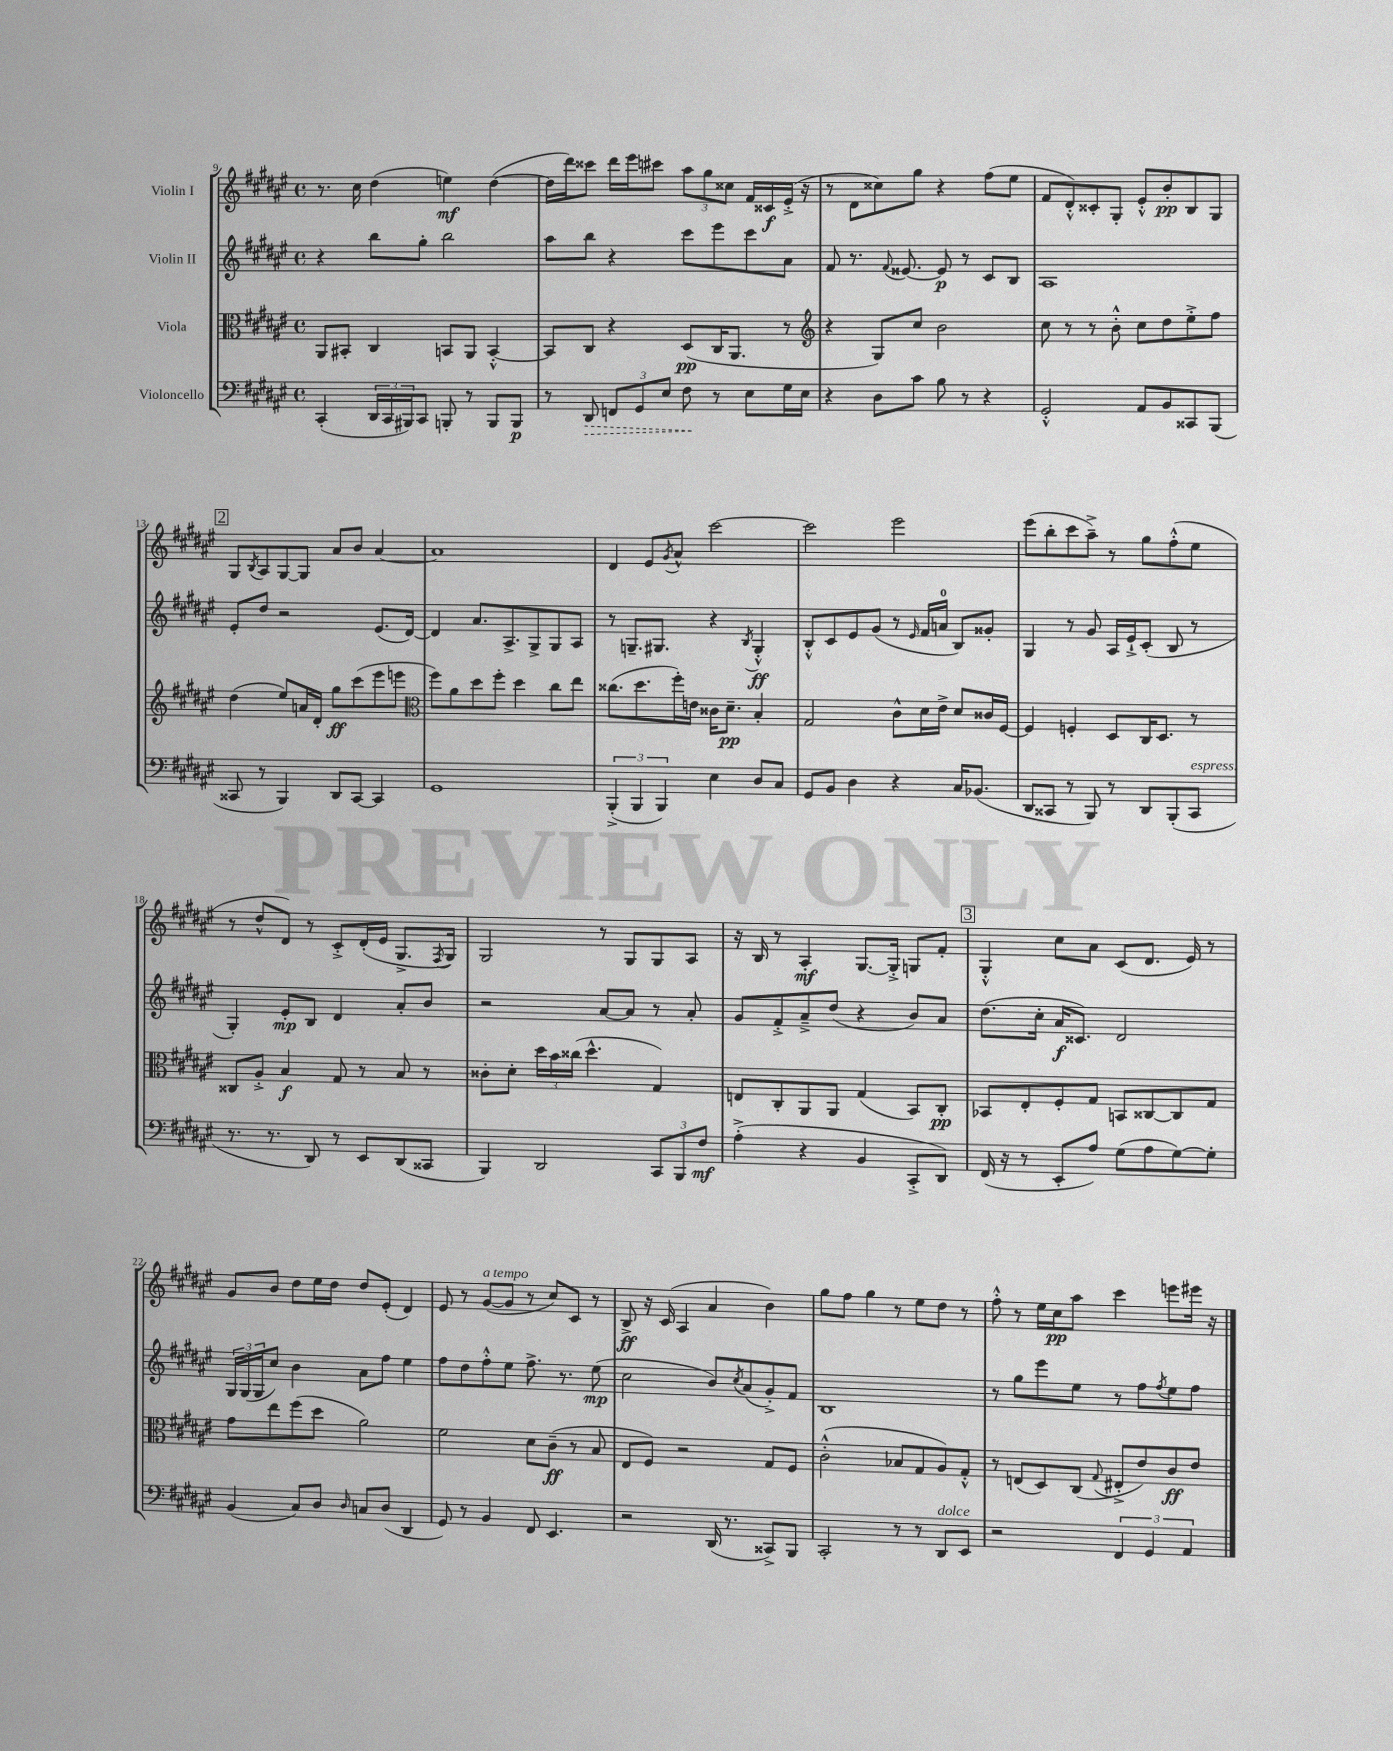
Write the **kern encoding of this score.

**kern	**dynam	**kern	**dynam	**kern	**dynam	**kern	**dynam
*part4	*part4	*part3	*part3	*part2	*part2	*part1	*part1
*staff4	*staff4	*staff3	*staff3	*staff2	*staff2	*staff1	*staff1
*I"Violoncello	*	*I"Viola	*	*I"Violin II	*	*I"Violin I	*
*clefF4	*	*clefC3	*	*clefG2	*	*clefG2	*
*k[f#c#g#d#a#e#]	*	*k[f#c#g#d#a#e#]	*	*k[f#c#g#d#a#e#]	*	*k[f#c#g#d#a#e#]	*
*M4/4	*	*M4/4	*	*M4/4	*	*M4/4	*
*met(c)	*	*met(c)	*	*met(c)	*	*met(c)	*
=9	=9	=9	=9	=9	=9	=9	=9
(4CC#'/	.	8AA#/L	.	4r	.	8.r	.
.	.	8BB#X'/J	.	.	.	.	.
.	.	.	.	.	.	16cc#\	.
24DD#/LL	.	4C#/	.	8bb\L	.	(4dd#\	.
24CC#/	.	.	.	.	.	.	.
24BBB#X/J)	.	.	.	.	.	.	.
8CC#/J	.	.	.	8gg#'\J	.	.	.
8BBBn'/	.	8BBn/L	.	2bb\	.	4een\)	mf
8r	.	8AA#/J	.	.	.	.	.
8BBB/L	.	[4BB'^^/	.	.	.	([4dd#\	.
8BBB/J	p	.	.	.	.	.	.
=10	=10	=10	=10	=10	=10	=10	=10
8r	.	8BB/L]	.	8aa#\L	.	16dd#\LL]	.
.	.	.	.	.	.	16ddd#\J)	.
!	!LO:HP:b	!	!	!	!	!	!
8DD#/	>	8C#/J	.	8bb\J	.	8ccc##X\J	.
12FFn/L	.	4r	.	4r	.	16ddd#\LL	.
.	.	.	.	.	.	16eee#\J	.
12GG#/	.	.	.	.	.	.	.
.	.	.	.	.	.	8ccc#X\J	.
12E#/J	.	.	.	.	.	.	.
8F#\	.	(8D#/L	pp	8ccc#\L	.	12aa#\L	.
.	.	.	.	.	.	12gg#\	.
8r	]	16C#/K	.	8eee#\	.	.	.
.	.	.	.	.	.	12cc##X\J	.
.	.	8.AA#/J	.	.	.	.	.
8E#\L	.	.	.	8ccc#\	.	16f#/LL	.
.	.	.	.	.	.	16c##X/	f
16G#\L	.	8r	.	8a#\J	.	(16e#'^/JJ	.
16E#\JJ	.	.	.	.	.	16r	.
=11	=11	=11	=11	=11	=11	=11	=11
*	*	*clefG2	*	*	*	*	*
4r	.	4r	.	8f#/	.	8r	.
.	.	.	.	8.r	.	8d#\L	.
8D#\L	.	8G#/L)	.	.	.	8cc##X\)	.
.	.	.	.	8qqf#/	.	.	.
.	.	.	.	[8.e##X/	.	.	.
8c#\J	.	8cc#/J	.	.	.	8gg#\J	.
8B\	.	2b\	.	8e##/]	p	4r	.
8r	.	.	.	8r	.	.	.
4r	.	.	.	8c#/L	.	(8ff#\L	.
.	.	.	.	8B/J	.	8ee#\J	.
=12	=12	=12	=12	=12	=12	=12	=12
2GG#'^^/	.	8cc#\	.	1A#	.	8f#/L	.
.	.	8r	.	.	.	8d#'^^/)	.
.	.	8r	.	.	.	8c##X'/	.
.	.	8b'^^\	.	.	.	8G#'/J	.
8AA#/L	.	8cc#\L	.	.	.	8e#'^^/L	.
8BB/	.	8dd#\	.	.	.	8b'/	pp
8CC##X/	.	8ee#'^\	.	.	.	8B/	.
(8BBB/J	.	8ff#\J	.	.	.	8G#/J	.
!!LO:LB:g=z
!!LO:REH:place=s1:t=2
=13	=13	=13	=13	=13	=13	=13	=13
8CC##X/	.	(4dd#\	.	8e#'/L	.	8G#/L	.
.	.	.	.	.	.	8qB/	.
8r	.	.	.	8dd#/J	.	8A#/	.
4BBB/)	.	8ee#/L)	.	2r	.	[8G#/	.
.	.	16an/L	.	.	.	8G#/J]	.
.	.	16d#'/JJ	.	.	.	.	.
8DD#/L	.	8gg#\L	ff	.	.	8a#/L	.
[8CC##/J	.	(8ccc#\	.	.	.	8b/J	.
4CC##/]	.	8eee#\	.	(8.e#/L	.	[4a#/	.
.	.	8eeen\J	.	.	.	.	.
.	.	.	.	[16d#/Jk)	.	.	.
=14	=14	=14	=14	=14	=14	=14	=14
*	*	*clefC3	*	*	*	*	*
1GG#	.	8ff#\L)	.	4d#/]	.	1a#]	.
.	.	8a#\	.	.	.	.	.
.	.	8dd#\	.	8.a#/L	.	.	.
.	.	8ff#'\J	.	.	.	.	.
.	.	.	.	8.A#^/	.	.	.
.	.	4dd#\	.	.	.	.	.
.	.	.	.	8G#^/	.	.	.
.	.	8cc#\L	.	8G#/	.	.	.
.	.	8ee#\J	.	8A#/J	.	.	.
=15	=15	=15	=15	=15	=15	=15	=15
(6BBB'^/	.	(8.cc##X\L	.	8r	.	4d#/	.
.	.	.	.	8.Gn~/L	.	.	.
6BBB/	.	.	.	.	.	.	.
.	.	8.dd#\	.	.	.	.	.
.	.	.	.	.	.	8e#/L	.
.	.	.	.	8.G#X/J	.	.	.
6BBB/)	.	.	.	.	.	.	.
.	.	.	.	.	.	8qg#/	.
.	.	16ff#'\L)	.	.	.	8a#^^/J	.
.	.	16en\JJ	.	.	.	.	.
4E#\	.	16c##X\KL	.	4r	.	[2ccc#\	.
.	.	8.d#~\J	pp	.	.	.	.
.	.	.	.	8qB/	.	.	.
8D#/L	.	4B'/	.	4G#'^^/	ff	.	.
8C#/J	.	.	.	.	.	.	.
=16	=16	=16	=16	=16	=16	=16	=16
8GG#/L	.	2G#/	.	8B'^^/L	.	2ccc#\]	.
8BB/J	.	.	.	8c#/	.	.	.
4D#\	.	.	.	8e#/	.	.	.
.	.	.	.	(8g#/J	.	.	.
4r	.	8c#^^\L	.	8r	.	2eee#\	.
.	.	.	.	16qqe#/	.	.	.
.	.	16d#\L	.	16f#/LL	.	.	.
.	.	16e#^\JJ	.	16an/JJ	.	.	.
16C#/KL	.	8d#/L	.	8B/L)	.	.	.
(8.BB-X/J	.	.	.	.	.	.	.
.	.	16c##X/L	.	8g##X'/J	.	.	.
.	.	[16F#/JJ	.	.	.	.	.
=17	=17	=17	=17	=17	=17	=17	=17
8DD#/L	.	4F#/]	.	4G#/	.	(8eee#\L	.
8CC##X/J	.	.	.	.	.	8bb'\	.
8r	.	4Fn'/	.	8r	.	8ccc#\	.
8BBB/)	.	.	.	8g#/	.	8aa#~^\J)	.
8r	.	8D#/L	.	16A#/LL	.	8r	.
.	.	.	.	16e#`^/J	.	.	.
8DD#/L	.	16C#/K	.	(8c#'/J	.	8gg#\L	.
.	.	8.D#/J	.	.	.	.	.
(8BBB'/	.	.	.	8B/	.	(8ff#'^^\	.
!LO:TX:a:i:t=espress.	!	!	!	!	!	!	!
8CC##/J	.	8r	.	8r	.	8ee#\J	.
!!LO:LB:g=z
=18	=18	=18	=18	=18	=18	=18	=18
8.r	.	8C##X/L	.	4G#'/)	.	8r	.
.	.	8A#'^/J	.	.	.	8dd#^^/L	.
8.r	.	.	.	.	.	.	.
.	.	4B/	f	8e#'/L	mp	8d#/J)	.
8DD#/)	.	.	.	8B/J	.	8r	.
8r	.	8G#/	.	4d#/	.	8c#'^/L	.
8EE#/L	.	8r	.	.	.	(16d#'/L	.
.	.	.	.	.	.	16e#/JJ	.
(8DD#/	.	8B/	.	8a#'/L	.	8.G#^/L	.
8CC##X/J	.	8r	.	8b/J	.	.	.
.	.	.	.	.	.	8qF#/	.
.	.	.	.	.	.	16G#/Jk)	.
=19	=19	=19	=19	=19	=19	=19	=19
4BBB/)	.	8c##X'\L	.	2r	.	2G#/	.
.	.	8d#'\J	.	.	.	.	.
2DD#/	.	24dd#\LL	.	.	.	.	.
.	.	24b\	.	.	.	.	.
.	.	(24cc##X\JJ	.	.	.	.	.
.	.	4.dd#^^\	.	.	.	.	.
.	.	.	.	[8a#/L	.	8r	.
.	.	.	.	8a#/J]	.	8G#/L	.
12CC#/L	.	4G#/)	.	8r	.	8G#/	.
12BBB/	.	.	.	.	.	.	.
.	.	.	.	8a#'/	.	8A#/J	.
12F#/J	mf	.	.	.	.	.	.
=20	=20	=20	=20	=20	=20	=20	=20
(4A#'^\	.	8En/L	.	8g#/L	.	16r	.
.	.	.	.	.	.	16B/	.
.	.	8C#'/	.	8f#'^/	.	8r	.
4r	.	8AA#/	.	8a#~^/	.	4A#'/	mf
.	.	8AA#/J	.	(8dd#/J	.	.	.
4BB/	.	(4G#/	.	4r	.	[8.G#/L	.
.	.	.	.	.	.	16G#'^/Jk]	.
8CC#'^/L	.	8BB/L)	.	8b/L)	.	8Gn/L	.
8DD#/J)	.	8C#'/J	pp	8a#/J	.	8f#'/J	.
!!LO:REH:place=s1:t=3
=21	=21	=21	=21	=21	=21	=21	=21
(16FF#/	.	8BB-X/L	.	(8.dd#\L	.	4G#'^^/	.
16r	.	.	.	.	.	.	.
8r	.	8E#'/	.	.	.	.	.
.	.	.	.	16cc#'\Jk	.	.	.
8EE#'/L	.	8F#'/	.	16a#/KL	f	8cc#\L	.
.	.	.	.	8.c##X/J)	.	.	.
8A#/J)	.	8G#/J	.	.	.	8a#\J	.
(8G#\L	.	8BBn/L	.	2d#/	.	(8c#/L	.
8A#\	.	[8C##X/	.	.	.	8.d#/J	.
[8G#\)	.	8C##/]	.	.	.	.	.
.	.	.	.	.	.	16e#/)	.
8G#'\J]	.	8G#/J	.	.	.	8r	.
!!LO:LB:g=z
=22	=22	=22	=22	=22	=22	=22	=22
(4BB/	.	8g#\L	.	24G#/LL	.	8g#/L	.
.	.	.	.	(24G#/	.	.	.
.	.	.	.	24G#/J	.	.	.
.	.	8ee#\	.	8cc#/J)	.	8b/J	.
8C#/L)	.	(8ff#\	.	4b\	.	8dd#\L	.
8D#/J	.	8dd#\J	.	.	.	16ee#\L	.
.	.	.	.	.	.	16dd#\JJ	.
16qqD#/	.	.	.	.	.	.	.
8Cn/L	.	2a#\)	.	8a#\L	.	8dd#/L	.
(8D#/J	.	.	.	8ff#\J	.	(8e#'/J	.
4DD#/	.	.	.	4ee#\	.	4d#/)	.
=23	=23	=23	=23	=23	=23	=23	=23
8GG#/)	.	2f#\	.	8ff#\L	.	8e#/	.
8r	.	.	.	8dd#\	.	8r	.
!	!	!	!	!	!	!LO:TX:a:i:t=a tempo	!
4BB/	.	.	.	8ff#'^^\	.	([8g#/L	.
.	.	.	.	8ee#\J	.	8g#/J]	.
8FF#/	.	8d#\L	.	8.ff#^\	.	8r	.
4.EE#/	.	(8c#~\J	ff	.	.	8cc#/L)	.
.	.	.	.	8.r	.	.	.
.	.	8r	.	.	.	8c#/J	.
.	.	8B/	.	(8ee#\	mp	8r	.
=24	=24	=24	=24	=24	=24	=24	=24
2r	.	8E#/L	.	2cc#\	.	8B^/	ff
.	.	8F#/J)	.	.	.	16r	.
.	.	.	.	.	.	(16c#/	.
.	.	2r	.	.	.	4A#/	.
(16DD#/	.	.	.	8b/L)	.	4a#/	.
8.r	.	.	.	.	.	.	.
.	.	.	.	8qcc#/	.	.	.
.	.	.	.	(8a#/	.	.	.
8CC##X^/L)	.	8G#/L	.	8g#'^/)	.	4b\)	.
8BBB/J	.	8F#/J	.	8f#/J	.	.	.
=25	=25	=25	=25	=25	=25	=25	=25
2CC#'/	.	(2c#'^^\	.	1B	.	8gg#\L	.
.	.	.	.	.	.	8ff#\J	.
.	.	.	.	.	.	4gg#\	.
8r	.	8B-X/L	.	.	.	8r	.
8r	.	8G#/	.	.	.	8ee#\L	.
!LO:TX:a:i:t=dolce	!	!	!	!	!	!	!
8DD#/L	.	8A#/)	.	.	.	8dd#\J	.
8EE#/J	.	8G#'^^/J	.	.	.	8r	.
=26	=26	=26	=26	=26	=26	=26	=26
2r	.	8r	.	8r	.	8ff#'^^\	.
.	.	(8En/L	.	8gg#\L	.	8r	.
.	.	8D#/)	.	8eee#\	.	16ee#\LL	.
.	.	.	.	.	.	16cc#\J	pp
.	.	(8C#/J	.	8ee#\J	.	8aa#\J	.
.	.	8qqG#/	.	.	.	.	.
6FF#/	.	8E#X'^/L	.	8r	.	4ccc#\	.
.	.	8e#/)	.	8ff#\L	.	.	.
6GG#/	.	.	.	.	.	.	.
.	.	.	.	8qff#/	.	.	.
.	.	8c#/	ff	8ee#\	.	8eeen\L	.
6AA#/	.	.	.	.	.	.	.
.	.	8e#/J	.	8ff#\J	.	16eee#X\Jk	.
.	.	.	.	.	.	16r	.
==	==	==	==	==	==	==	==
*-	*-	*-	*-	*-	*-	*-	*-
